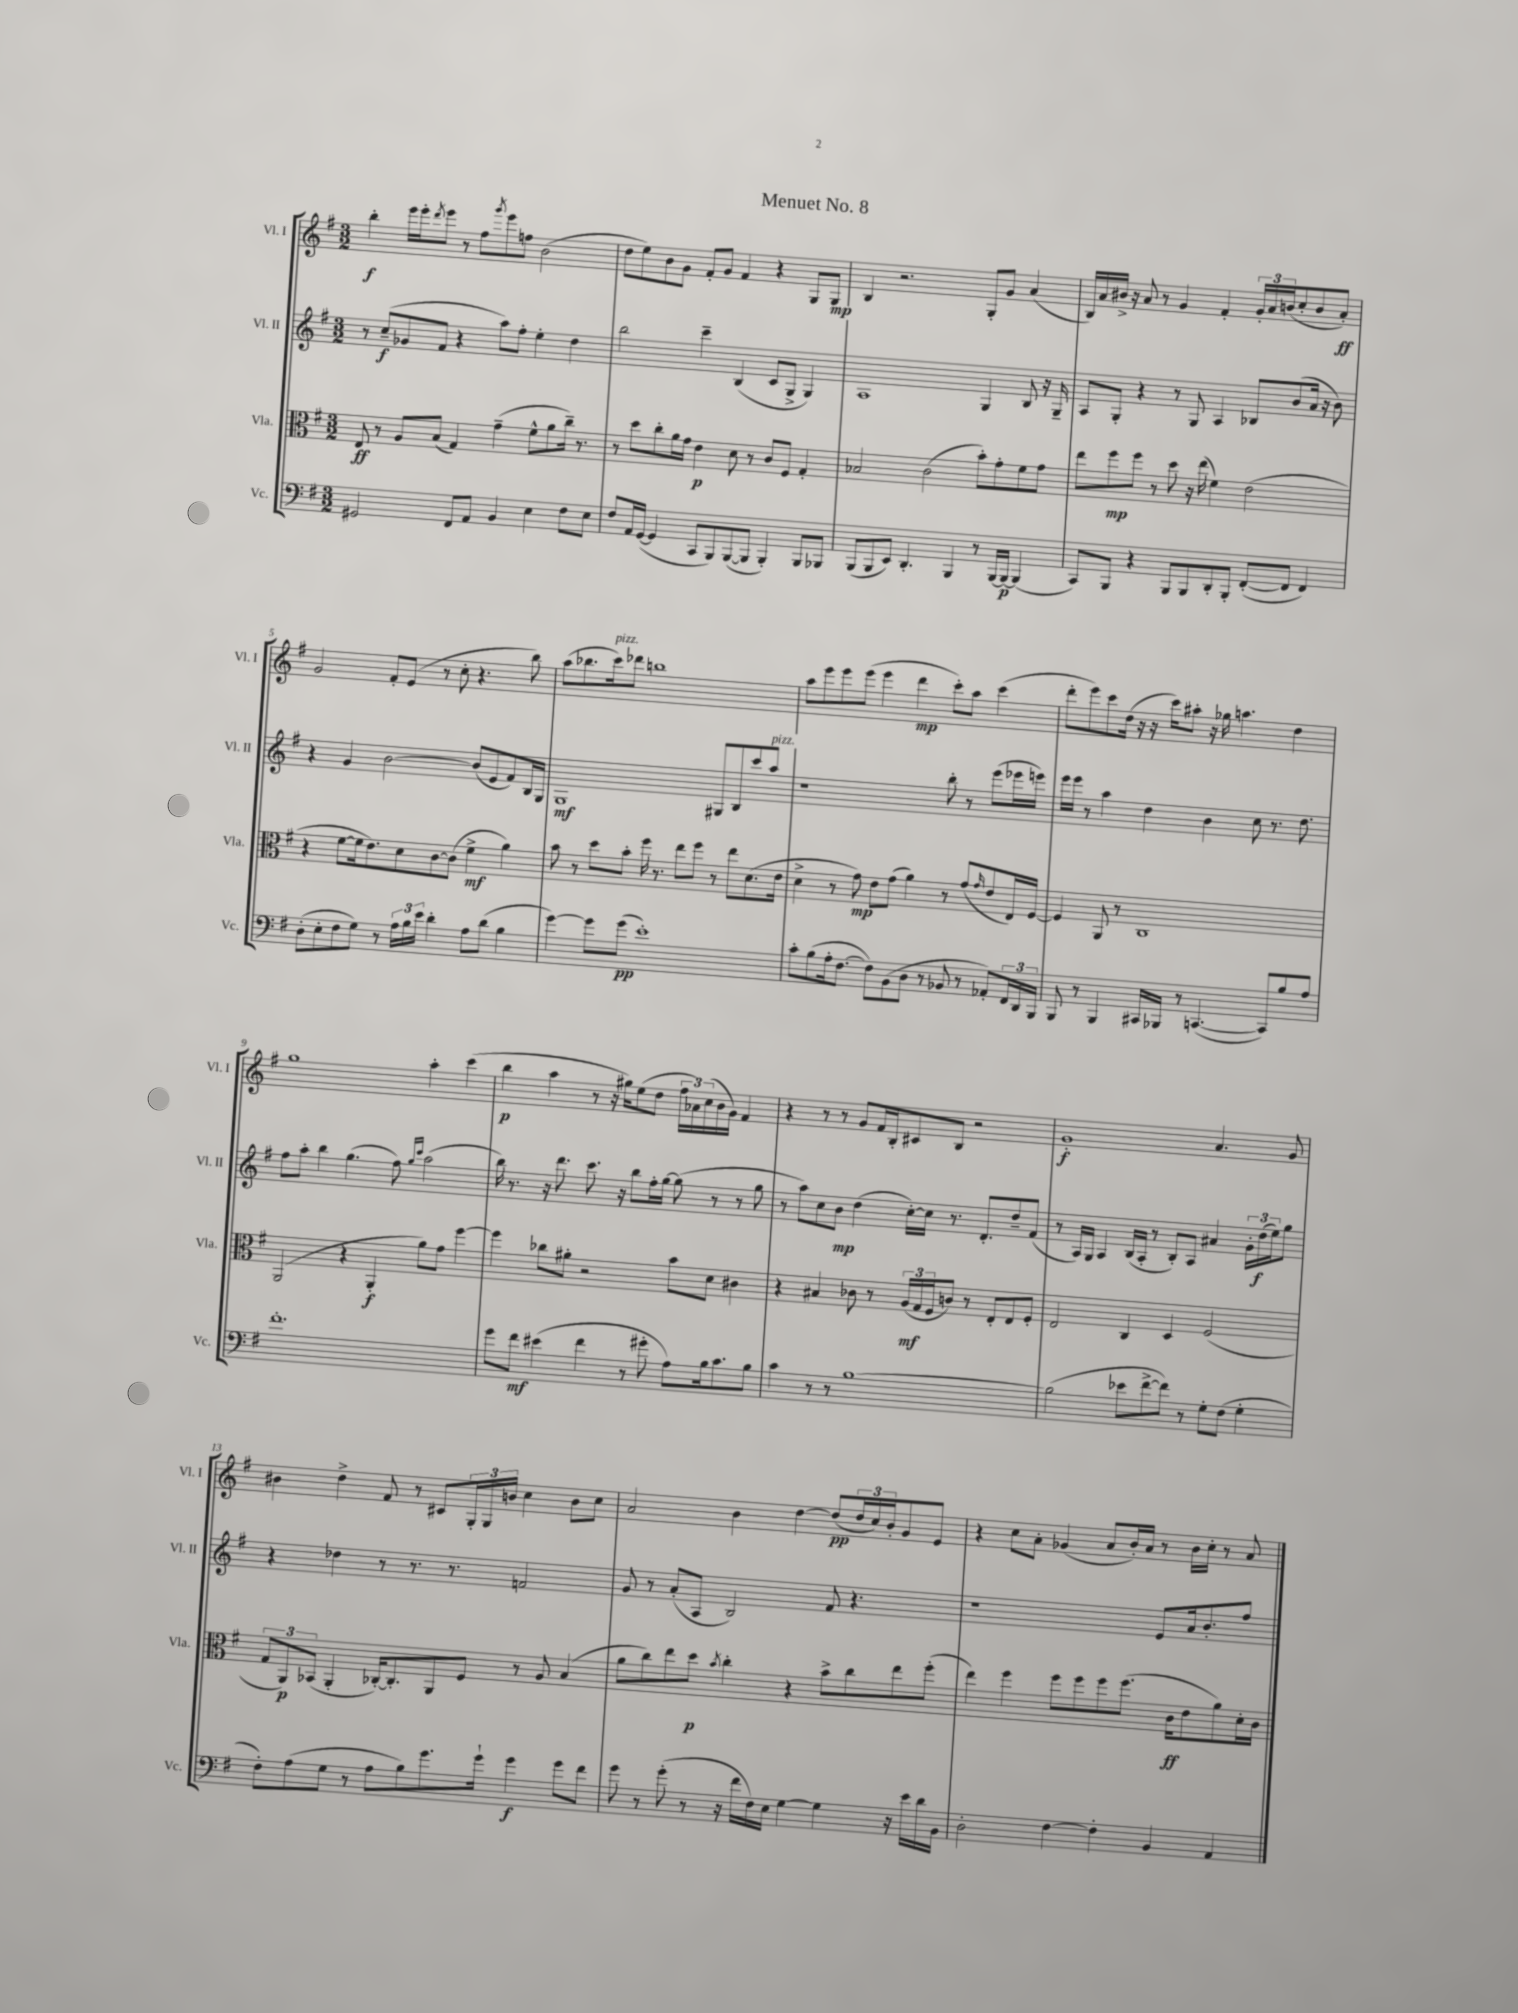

**kern	**kern	**kern	**kern
*staff4	*staff3	*staff2	*staff1
*clefF4	*clefC3	*clefG2	*clefG2
*k[f#]	*k[f#]	*k[f#]	*k[f#]
*M3/2	*M3/2	*M3/2	*M3/2
2GG#	8E	8r	4bb'
.	8r	(8cc~	.
.	8A	8g-	16eee
.	.	.	16eee'
.	.	.	8qddd
.	(8B	8f#	8eee
8FF#	4G)	4r	8r
8AA	.	.	8ff#
.	.	.	8qggg
4BB	(4g~	8aa)	8eee
.	.	8ff#'	8ff
4E	8f#^^	4ee'	(2b
.	8a	.	.
8F#	16cc~)	4dd	.
.	8.r	.	.
8E	.	.	.
=	=	=	=
8F#	8r	2bb	8dd
16AA	8dd	.	8ee)
([16GG	.	.	.
4GG]	8cc'	.	8b
.	16a	.	8g
.	16g	.	.
8CC	4e	4ccc~	8f#'
8BBB)	.	.	8g
([8BBB	8d	(4B	4f#
8BBB]	8r	.	.
4BBB')	8c	8c	4r
.	8F#	8G^	.
8BBB	4G'	4G)	8G
8BBB-	.	.	8G
=	=	=	=
(8BBB	2B-	1A	4B
8BBB	.	.	.
8EE)	.	.	2.r
4.DD'	.	.	.
.	(2c	.	.
4BBB	.	.	.
8r	8b')	4G	8G'
[16BBB	8g'	.	8g
16BBB_	.	.	.
(4BBB]	8f#	8B	(4a
.	8g	16r	.
.	.	16G~	.
=	=	=	=
8CC)	8ee	8A	16B)
.	.	.	16a
8BBB	8ff#	8G'	16b#^
.	.	.	16r
4r	8ff#	4r	8a
.	8r	.	8r
8BBB	8dd	8r	4g
8BBB	16r	8G	.
.	(16ee	.	.
8DD'	4f#)	4A	4f#'
8BBB'	.	.	.
([8FF#'	(2e	8B-	24g'
.	.	.	24a
.	.	.	(24b
8FF#]	.	(8b	8cc'
4FF#)	.	16a	8b
.	.	16r	.
.	.	8b)	8a')
=	=	=	=
(8D'	4r	4r	2g
8E'	.	.	.
8F#	[8f#	4g	.
8G)	16f#]	.	.
.	8.e)	.	.
8r	.	[2b	8f#'
24A	8d	.	(8e
24B	.	.	.
24e	.	.	.
4d'	[8c	.	8r
.	(8c]	.	8cc'
8A	4f#^	(8b]	4.r
(8d	.	8e	.
4B	4a)	8f#)	.
.	.	16B	8bb)
.	.	16G	.
=	=	=	=
[4g)	8b	1G	(8aa
.	8r	.	8.bb-
8g]	8dd	.	.
.	.	.	16ccc)
(8g	8b'	.	8ddd-
1e')	16ff#	.	1bb
.	8.r	.	.
.	8ee	.	.
.	8ff#	.	.
.	8r	8G#	.
.	8ee	8B	.
.	(8.d	8ccc	.
.	.	8aa	.
.	16e	.	.
=	=	=	=
8c'	4d^	1r	8aa
(8B	.	.	8eee
16A'	8r	.	8eee
[8.F#	.	.	.
.	8g)	.	(8eee
8F#])	8e	.	4eee
(8BB	(8g	.	.
8D	4a)	.	4ddd
8r	.	.	.
8BB-	8r	8bb'	8ccc')
8r	(8g	8r	8aa
.	16qqg	.	.
8AA-')	8e	(8eee	(4ccc
24FF#	16E)	16eee-	.
24DD	.	.	.
.	[16F#	16eee)	.
24BBB	.	.	.
=	=	=	=
8BBB	4F#]	16eee	8ddd'
.	.	16eee	.
8r	.	8r	8eee)
4BBB	8AA	4aa	8ccc
.	8r	.	(16dd
.	.	.	16r
16CC#	1C	4dd	16r
16BBB-	.	.	16ccc)
8r	.	.	8aa#'
([4.CC	.	4b	16r
.	.	.	16gg-
.	.	.	4.aa
.	.	8cc	.
8CC])	.	8.r	.
8B	.	.	4dd
.	.	8.dd	.
8A	.	.	.
=	=	=	=
1.f#'	(2AA	8ff#	1gg
.	.	8aa'	.
.	.	4bb	.
.	4r	(4.gg	.
.	4AA'	.	.
.	.	8ff#)	.
.	.	16qqgg	.
.	.	16qqccc	.
.	8a)	(2aa	4aa'
.	8g	.	.
.	[4ff#	.	(4ccc
=	=	=	=
8g	4ff#]	16bb)	4bb
.	.	8.r	.
8f#	.	.	.
(4e#	8cc-	16r	4aa
.	.	8.ddd	.
.	8a#'	.	.
4f#	2r	8.ccc	8r
.	.	.	16r
.	.	16r	16gg#)
8r	.	8bb	(8ee
8g#'	.	16ff#'	8dd
.	.	[16gg	.
8A)	8b	(8gg]	24ff#
.	.	.	24a-)
.	.	.	(24cc
16B	8d	8r	16b
8.c	.	.	16g)
.	4c#	8r	4f#
8B	.	8gg	.
=	=	=	=
4c	4r	8r	4r
.	.	8aa)	.
8r	4B#	8cc	8r
8r	.	8b	8r
[1B	8c-	(4dd	8g
.	8r	.	16f#
.	.	.	16B'
.	(24A	[16cc')	8c#
.	24G	.	.
.	.	16cc]	.
.	24F#	.	.
.	8c)	8.r	8B
.	8r	.	2r
.	.	8.d'	.
.	8E'	.	.
.	8E	8dd~	.
.	8F#'	(8f#	.
=	=	=	=
(2B]	2E	8r	1g'
.	.	16A)	.
.	.	16G	.
.	.	4A	.
8e-	4C	(16B	.
.	.	16A'	.
[8f#^	.	8r	.
8f#])	4D	8B')	.
8r	.	8A	.
8G'	(2F#	4a#	4.a
(8F#	.	.	.
4G'	.	24g'	.
.	.	(24dd	.
.	.	24ee)	.
.	.	8gg	8g
=	=	=	=
8F#')	12G	4r	4b#
.	12AA)	.	.
(8A	.	.	.
.	(12BB-	.	.
8G	4AA'	4dd-	4dd^
8r	.	.	.
8A	[16C-')	8r	8f#
.	8.C-']	.	.
8B)	.	8.r	8r
8.g	8AA	.	8c#
.	.	8.r	.
.	8F#	.	24G'
.	.	.	24G
16g`	.	.	.
.	.	.	24b
4g	8r	2f	4cc
.	8A	.	.
8g	(4B	.	8b
8f#	.	.	8cc
=	=	=	=
8g	8a	8g	2a
8r	8cc)	8r	.
(8g'	8ee	(8a'	.
8r	8dd	8A	.
.	8qb	.	.
16r	4cc'	2B)	4b
16f#	.	.	.
16F#)	.	.	.
16E	.	.	.
[4G	4r	.	[4dd
4G]	8b^	8f#	(8dd]
.	8cc	4.r	24dd
.	.	.	24cc)
.	.	.	24b'
16r	8ee	.	8g
16e	.	.	.
16d	(8ff#'	.	8e
16BB	.	.	.
=	=	=	=
2D'	4ee)	1r	4r
.	4ff#	.	8cc
.	.	.	8a'
[4F#	8ff#	.	(4g-
.	8ff#	.	.
4F#']	8ff#	.	8a
.	(8.ff#	.	16b')
.	.	.	16a
4BB	.	8e	8r
.	16c	.	.
.	8e	16a	16b
.	.	8.b'	16cc'
4AA	8a)	.	8r
.	16d'	8ff#	8a
.	16c	.	.
==	==	==	==
*-	*-	*-	*-
